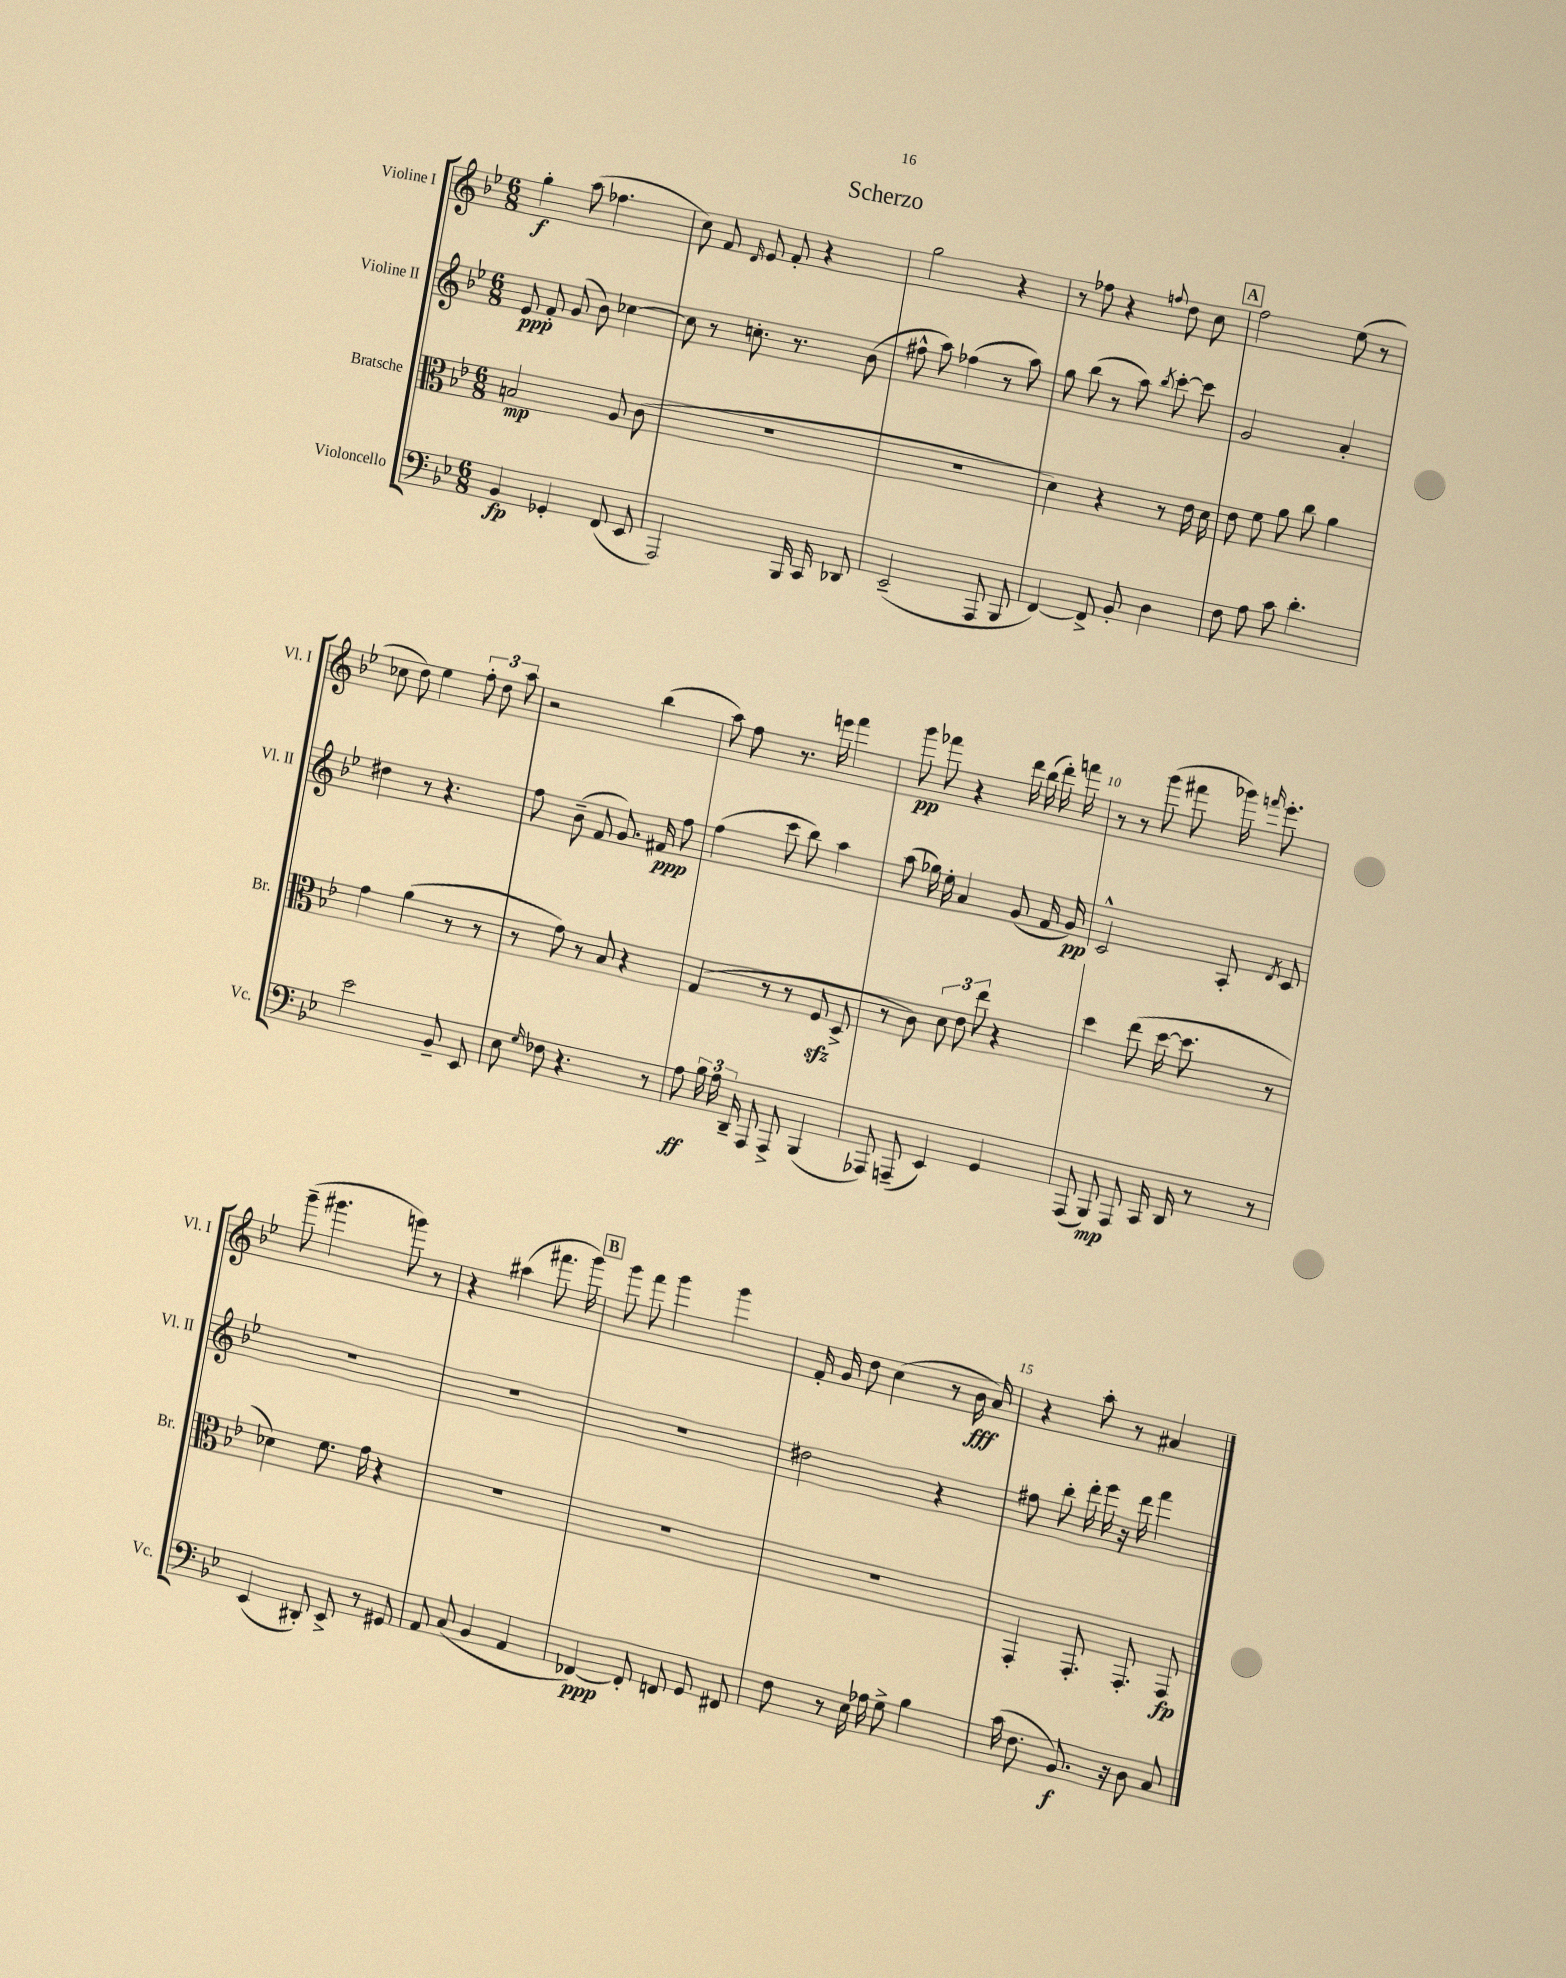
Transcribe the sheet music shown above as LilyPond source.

\header { title = "Scherzo" }
<<
\new StaffGroup <<
\new Staff = "s0" \with { instrumentName = "Violine I" shortInstrumentName = "Vl. I" } {
    \clef treble \key bes \major \numericTimeSignature \time 6/8
    \autoBeamOff g''4-.\f a''8( fes''4. |
    c''8) f'8 \grace { d'16 } ees'8 f'8-. r4 |
    g''2 r4 |
    r8 fes''8 r4 \appoggiatura { f''8 } d''8 c''8 |
    \mark \markup { \box "A" } f''2 ees''8( r8 |
    ces''8 d''8) ees''4 \tuplet 3/2 { f''8-. d''8 a''8 } |
    r2 bes''4( |
    a''8) f''8 r8. e'''16 f'''4 |
    g'''8\pp fes'''8 r4 d'''16 bes''16( d'''16-.) f'''16 |
    r8 r8 g'''8( fis'''8 ges'''16) \grace { f'''16 } ees'''8.-. |
    g'''8--( gis'''4. g'''8) r8 |
    r4 ais''4( fis'''8. g'''16) |
    \mark \markup { \box "B" } g'''8 f'''8 g'''4 g'''4 |
    f'16-. g'16 d''8 c''4( r8 bes'16\fff a'16) |
    r4 a''8-. r8 ais'4 \bar "|." |
}
\new Staff = "s1" \with { instrumentName = "Violine II" shortInstrumentName = "Vl. II" } {
    \clef treble \key bes \major \numericTimeSignature \time 6/8
    \autoBeamOff ees'8\ppp f'8-. g'8( bes'8) ces''4~ |
    ces''8 r8 c''8.-. r8. bes'8( |
    fis''8-^ a''8) fes''4( r8 a''8) |
    g''8 bes''8( r8 a''8) \acciaccatura { bes''8 } c'''8~-. c'''8 |
    \mark \markup { \box "A" } g'2 a'4-. |
    dis''4 r8 r4. |
    f''8 bes'8--( f'8 g'8.) fis'16\ppp f''8 |
    f''4( c'''8 bes''8) a''4 |
    a''8( ges''16) ees''16-. a'4 g'8( f'16 g'16\pp) |
    c'2-^ a8-. \acciaccatura { d'8 } c'8 |
    R2. |
    R2. |
    \mark \markup { \box "B" } R2. |
    dis''2 r4 |
    fis''8 bes''8-. d'''16-. ees'''16 r16 d'''16 f'''4 \bar "|." |
}
\new Staff = "s2" \with { instrumentName = "Bratsche" shortInstrumentName = "Br." } {
    \clef alto \key bes \major \numericTimeSignature \time 6/8
    \autoBeamOff b2\mp a8 c'8( |
    R2. |
    R2. |
    d'4) r4 r8 ees'16 d'16 |
    \mark \markup { \box "A" } ees'8 f'8 a'8 c''8 a'4 |
    g'4 a'4( r8 r8 |
    r8 g'8) r8 bes8 r4 |
    g4( r8 r8 f8\sfz d8-> |
    r8 c'8) \tuplet 3/2 { d'8 ees'8 ees''8 } r4 |
    d''4 ees''8( d''16~ d''8. r8 |
    des'4) f'8. g'16 r4 |
    R2. |
    \mark \markup { \box "B" } R2. |
    R2. |
    g,4-. g,8.-. g,8.-. g,8\fp \bar "|." |
}
\new Staff = "s3" \with { instrumentName = "Violoncello" shortInstrumentName = "Vc." } {
    \clef bass \key bes \major \numericTimeSignature \time 6/8
    \autoBeamOff bes,4\fp ges,4-. f,8( ees,8 |
    a,,2) bes,,16 c,16 des,8 |
    ees,2--( a,,8 bes,,8 |
    f,4~) f,8-> bes,8-. d4 |
    \mark \markup { \box "A" } f8 a8 c'8 d'4.-. |
    ees'2 bes,8-- ees,8 |
    ees8 \grace { g16 } fes8 r4. r8 |
    a8\ff \tuplet 3/2 { bes16 a16 d,16-- } a,,8 a,,8-> bes,,4( |
    aes,,8) a,,8--( ees,4) g,4 |
    a,,8( bes,,8\mp) a,,8 c,16 d,16 r8 r8 |
    ees,4( dis,8-.) ees,8-> r8 gis,8 |
    a,8 c8( bes,4 a,4 |
    \mark \markup { \box "B" } fes,4~\ppp) fes,8-. f,8 g,8 fis,8 |
    f8 r8 ees16 aes16 g8-> bes4 |
    c'16( f8. bes,8.\f) r16 d8 c8 \bar "|." |
}
>>
>>
\layout { \context { \Score \override BarNumber.break-visibility = ##(#f #t #t) barNumberVisibility = #(every-nth-bar-number-visible 5) } }
